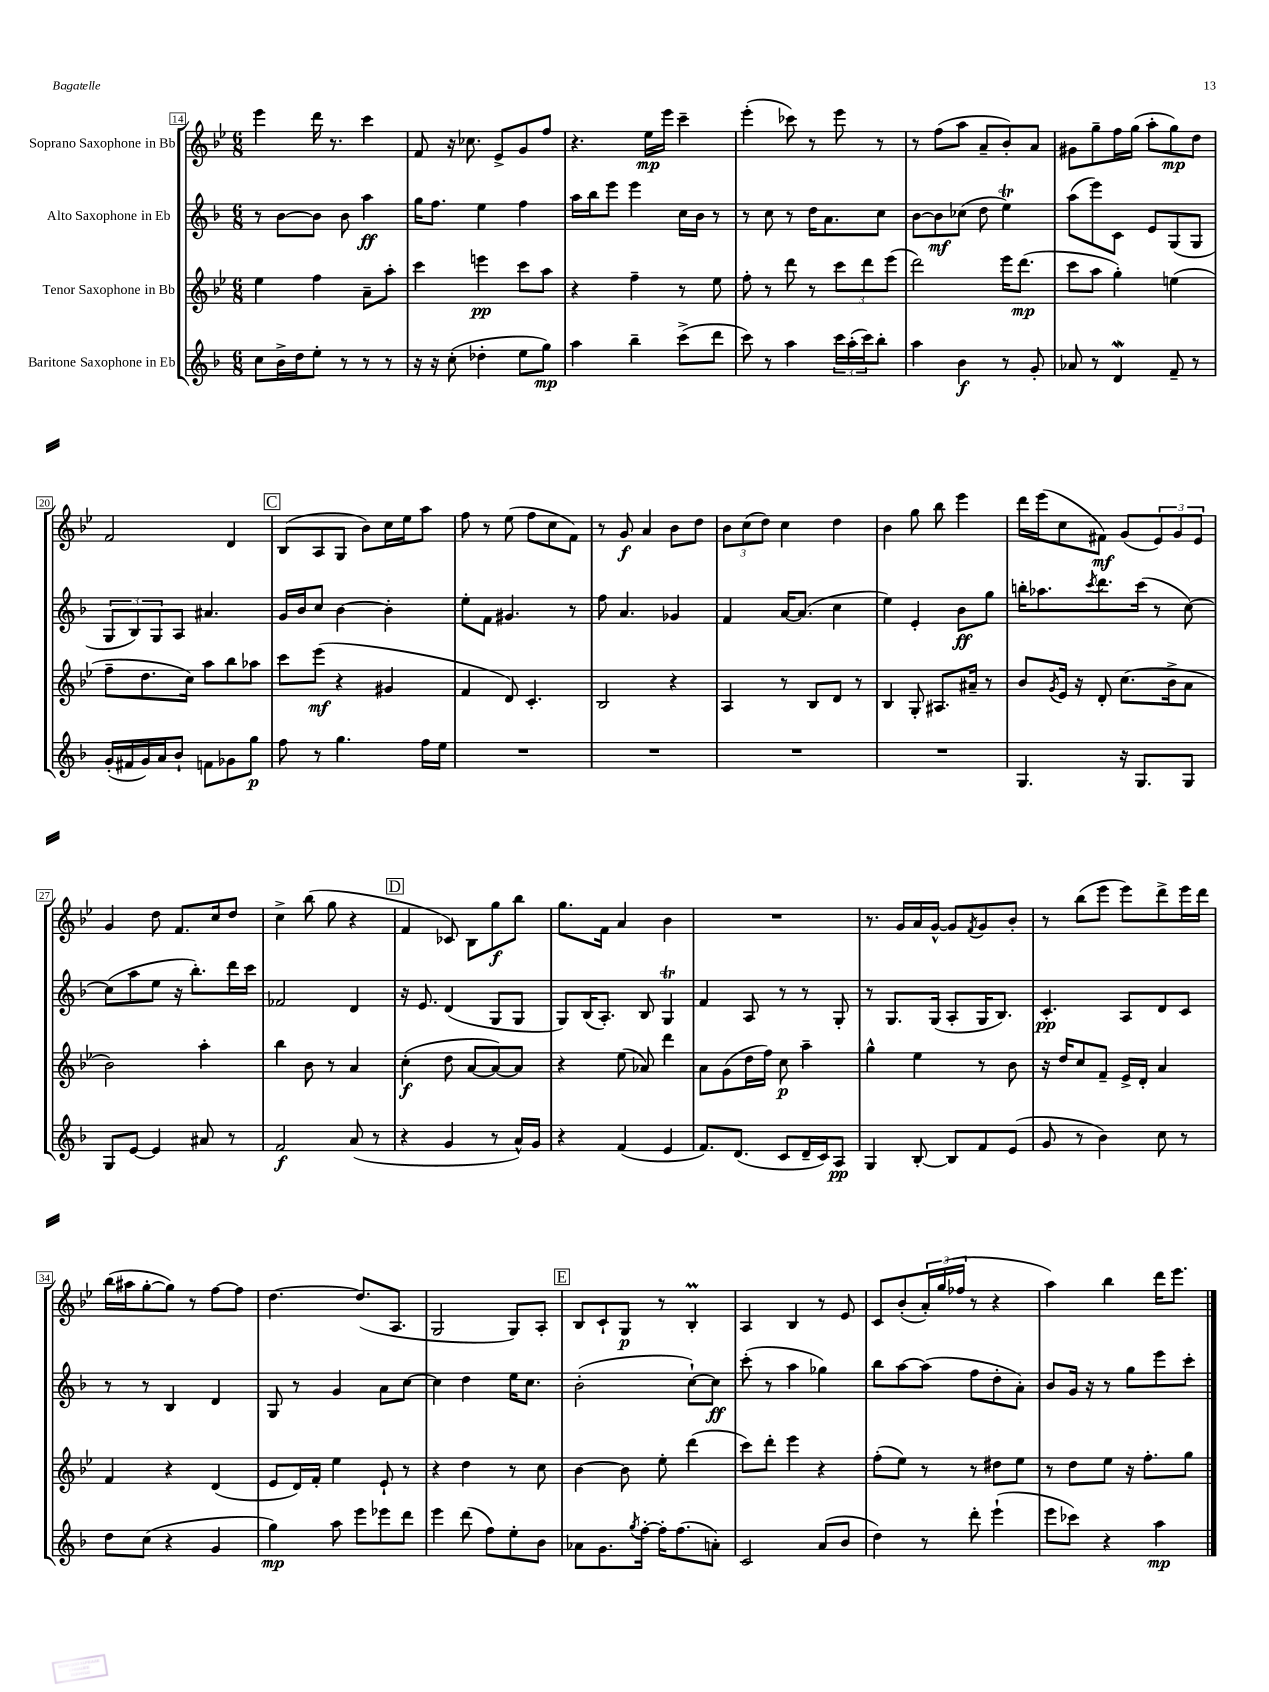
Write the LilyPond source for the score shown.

<<
\new StaffGroup <<
\new Staff = "s0" \with { instrumentName = "Soprano Saxophone in Bb" } {
    \clef treble \key bes \major \numericTimeSignature \time 6/8
    ees'''4 d'''16 r8. c'''4 |
    f'8 r16 ces''8. ees'8-> g'8 f''8 |
    r4. ees''16\mp ees'''16 c'''4-- |
    ees'''4-.( ces'''8) r8 ees'''8 r8 |
    r8 f''8( a''8 a'8-- bes'8-.) a'8 |
    gis'8 g''8-- f''16 g''16( a''8-. g''8\mp) d''8 |
    f'2 d'4 |
    \mark \markup { \box "C" } bes8( a8 g8 bes'8) c''16 ees''16 a''8 |
    f''8 r8 ees''8( f''8 c''8 f'8) |
    r8 g'8\f a'4 bes'8 d''8 |
    \tuplet 3/2 { bes'8 c''8( d''8) } c''4 d''4 |
    bes'4 g''8 bes''8 ees'''4 |
    d'''16 ees'''16( c''8 fis'8\mf) g'8( \tuplet 3/2 { ees'8) g'8 ees'8 } |
    g'4 d''8 f'8. c''16 d''8 |
    c''4-> bes''8( g''8 r4 |
    \mark \markup { \box "D" } f'4 ces'8) bes8 g''8\f bes''8 |
    g''8. f'16 a'4 bes'4 |
    R2. |
    r8. g'16 a'16 g'16~-^ g'8 \acciaccatura { f'8 } g'8 bes'8-. |
    r8 bes''8( ees'''8 ees'''8) d'''8-> ees'''16 d'''16 |
    bes''16( ais''16 g''8~-. g''8) r8 f''8~ f''8 |
    d''4.~ d''8.( a8. |
    g2 g8) a8-. |
    \mark \markup { \box "E" } bes8 c'8-! g8\p r8 bes4-.\prall |
    a4 bes4 r8 ees'8 |
    c'8 bes'8-.( \tuplet 3/2 { a'16-.) g''16( fes''16 } r8 r4 |
    a''4) bes''4 d'''16 ees'''8. \bar "|." |
}
\new Staff = "s1" \with { instrumentName = "Alto Saxophone in Eb" } {
    \clef treble \key f \major \numericTimeSignature \time 6/8
    r8 bes'8~ bes'8 bes'8 a''4\ff |
    g''16 f''8. e''4 f''4 |
    a''16 bes''16 e'''8 e'''4 c''16 bes'16 r8 |
    r8 c''8 r8 d''16 a'8. c''8 |
    bes'8~ bes'8\mf ces''8( d''8 e''4\trill) |
    a''8( e'''8) c'8 e'8 g8( g8 |
    \tuplet 3/2 { g8 bes8) g8 } a8 ais'4. |
    \mark \markup { \box "C" } g'16 bes'16 c''8 bes'4~ bes'4-. |
    e''8-. f'8 gis'4. r8 |
    f''8 a'4. ges'4 |
    f'4 a'16~ a'8.( c''4 |
    e''4) e'4-. bes'8\ff g''8 |
    b''16-. aes''8. \acciaccatura { c'''8 } d'''8. c'''16( r8 c''8~) |
    c''8( a''8 e''8 r16 bes''8.-.) d'''16 c'''16 |
    fes'2 d'4 |
    \mark \markup { \box "D" } r16 e'8. d'4( g8 g8 |
    g8) bes16( a8.-.) bes8 g4\trill |
    f'4 a8 r8 r8 g8-. |
    r8 g8. g16( a8-. g16 bes8.) |
    c'4.-.\pp a8 d'8 c'8 |
    r8 r8 bes4 d'4 |
    g8 r8 g'4 a'8 c''8~ |
    c''4 d''4 e''16 c''8. |
    \mark \markup { \box "E" } bes'2-.( c''8~-!) c''8\ff |
    c'''8-.( r8 a''4 ges''4) |
    bes''8 a''8~ a''8( f''8 d''8-. a'8-.) |
    bes'8 g'16 r16 r8 g''8 e'''8 c'''8-. \bar "|." |
}
\new Staff = "s2" \with { instrumentName = "Tenor Saxophone in Bb" } {
    \clef treble \key bes \major \numericTimeSignature \time 6/8
    ees''4 f''4 a'8-- a''8-. |
    c'''4 e'''4\pp c'''8 a''8 |
    r4 f''4-- r8 ees''8 |
    f''8-. r8 d'''8 r8 \tuplet 3/2 { c'''8 d'''8 ees'''8( } |
    d'''2) ees'''16 d'''8.\mp( |
    c'''8 a''8 g''4-.) e''4( |
    f''8-- d''8. c''16) a''8 bes''8 aes''8 |
    \mark \markup { \box "C" } c'''8 ees'''8\mf( r4 gis'4 |
    f'4 d'8) c'4.-. |
    bes2 r4 |
    a4 r8 bes8 d'8 r8 |
    bes4 g8-. ais8. ais'16-- r8 |
    bes'8 \acciaccatura { g'8 } ees'16 r16 d'8-. c''8.( bes'16-> a'8 |
    bes'2) a''4-. |
    bes''4 bes'8 r8 a'4 |
    \mark \markup { \box "D" } c''4-.\f( d''8 a'8~ a'8~) a'8 |
    r4 ees''8( aes'8) d'''4 |
    a'8 g'8( d''16 f''16) c''8\p a''4-- |
    g''4-^ ees''4 r8 bes'8 |
    r16 d''16 c''8 f'8-- ees'16-> d'16-. a'4 |
    f'4 r4 d'4( |
    ees'8 d'16) f'16-. ees''4 ees'8-! r8 |
    r4 d''4 r8 c''8 |
    \mark \markup { \box "E" } bes'4~ bes'8 ees''8-. d'''4( |
    c'''8) d'''8-. ees'''4 r4 |
    f''8-.( ees''8) r8 r8 dis''8 ees''8 |
    r8 d''8 ees''8 r16 f''8.-. g''8 \bar "|." |
}
\new Staff = "s3" \with { instrumentName = "Baritone Saxophone in Eb" } {
    \clef treble \key f \major \numericTimeSignature \time 6/8
    c''8 bes'16-> d''16 e''8-. r8 r8 r8 |
    r16 r16 c''8-.( des''4-. e''8 g''8\mp) |
    a''4 bes''4-- c'''8->( d'''8 |
    c'''8) r8 a''4 \tuplet 3/2 { c'''16 a''16-.( c'''16) } bes''8-. |
    a''4 bes'4\f r8 g'8-. |
    aes'8 r8 d'4\mordent f'8-- r8 |
    g'16-.( fis'16 g'16) a'16 bes'8-! f'8 ges'8 g''8\p |
    \mark \markup { \box "C" } f''8 r8 g''4. f''16 e''16 |
    R2. |
    R2. |
    R2. |
    R2. |
    g4. r16 g8. g8 |
    g8 e'8~ e'4 ais'8 r8 |
    f'2\f a'8( r8 |
    \mark \markup { \box "D" } r4 g'4 r8 a'16-^) g'16 |
    r4 f'4( e'4 |
    f'8.) d'8.( c'8 d'16-- c'16) a8\pp |
    g4 bes8~-. bes8 f'8 e'8( |
    g'8 r8 bes'4) c''8 r8 |
    d''8 c''8( r4 g'4 |
    g''4\mp) a''8 e'''8 ees'''8 d'''8 |
    e'''4 d'''8( f''8) e''8-. bes'8 |
    \mark \markup { \box "E" } aes'8 g'8. \acciaccatura { g''8 } f''16~-. f''16-. f''8.( a'8-.) |
    c'2 a'8( bes'8 |
    d''4) r8 d'''8-. e'''4-!( |
    e'''8 ces'''8) r4 a''4\mp \bar "|." |
}
>>
>>
\layout { \context { \Score currentBarNumber = #14 \override BarNumber.stencil = #(make-stencil-boxer 0.1 0.3 ly:text-interface::print) } }
